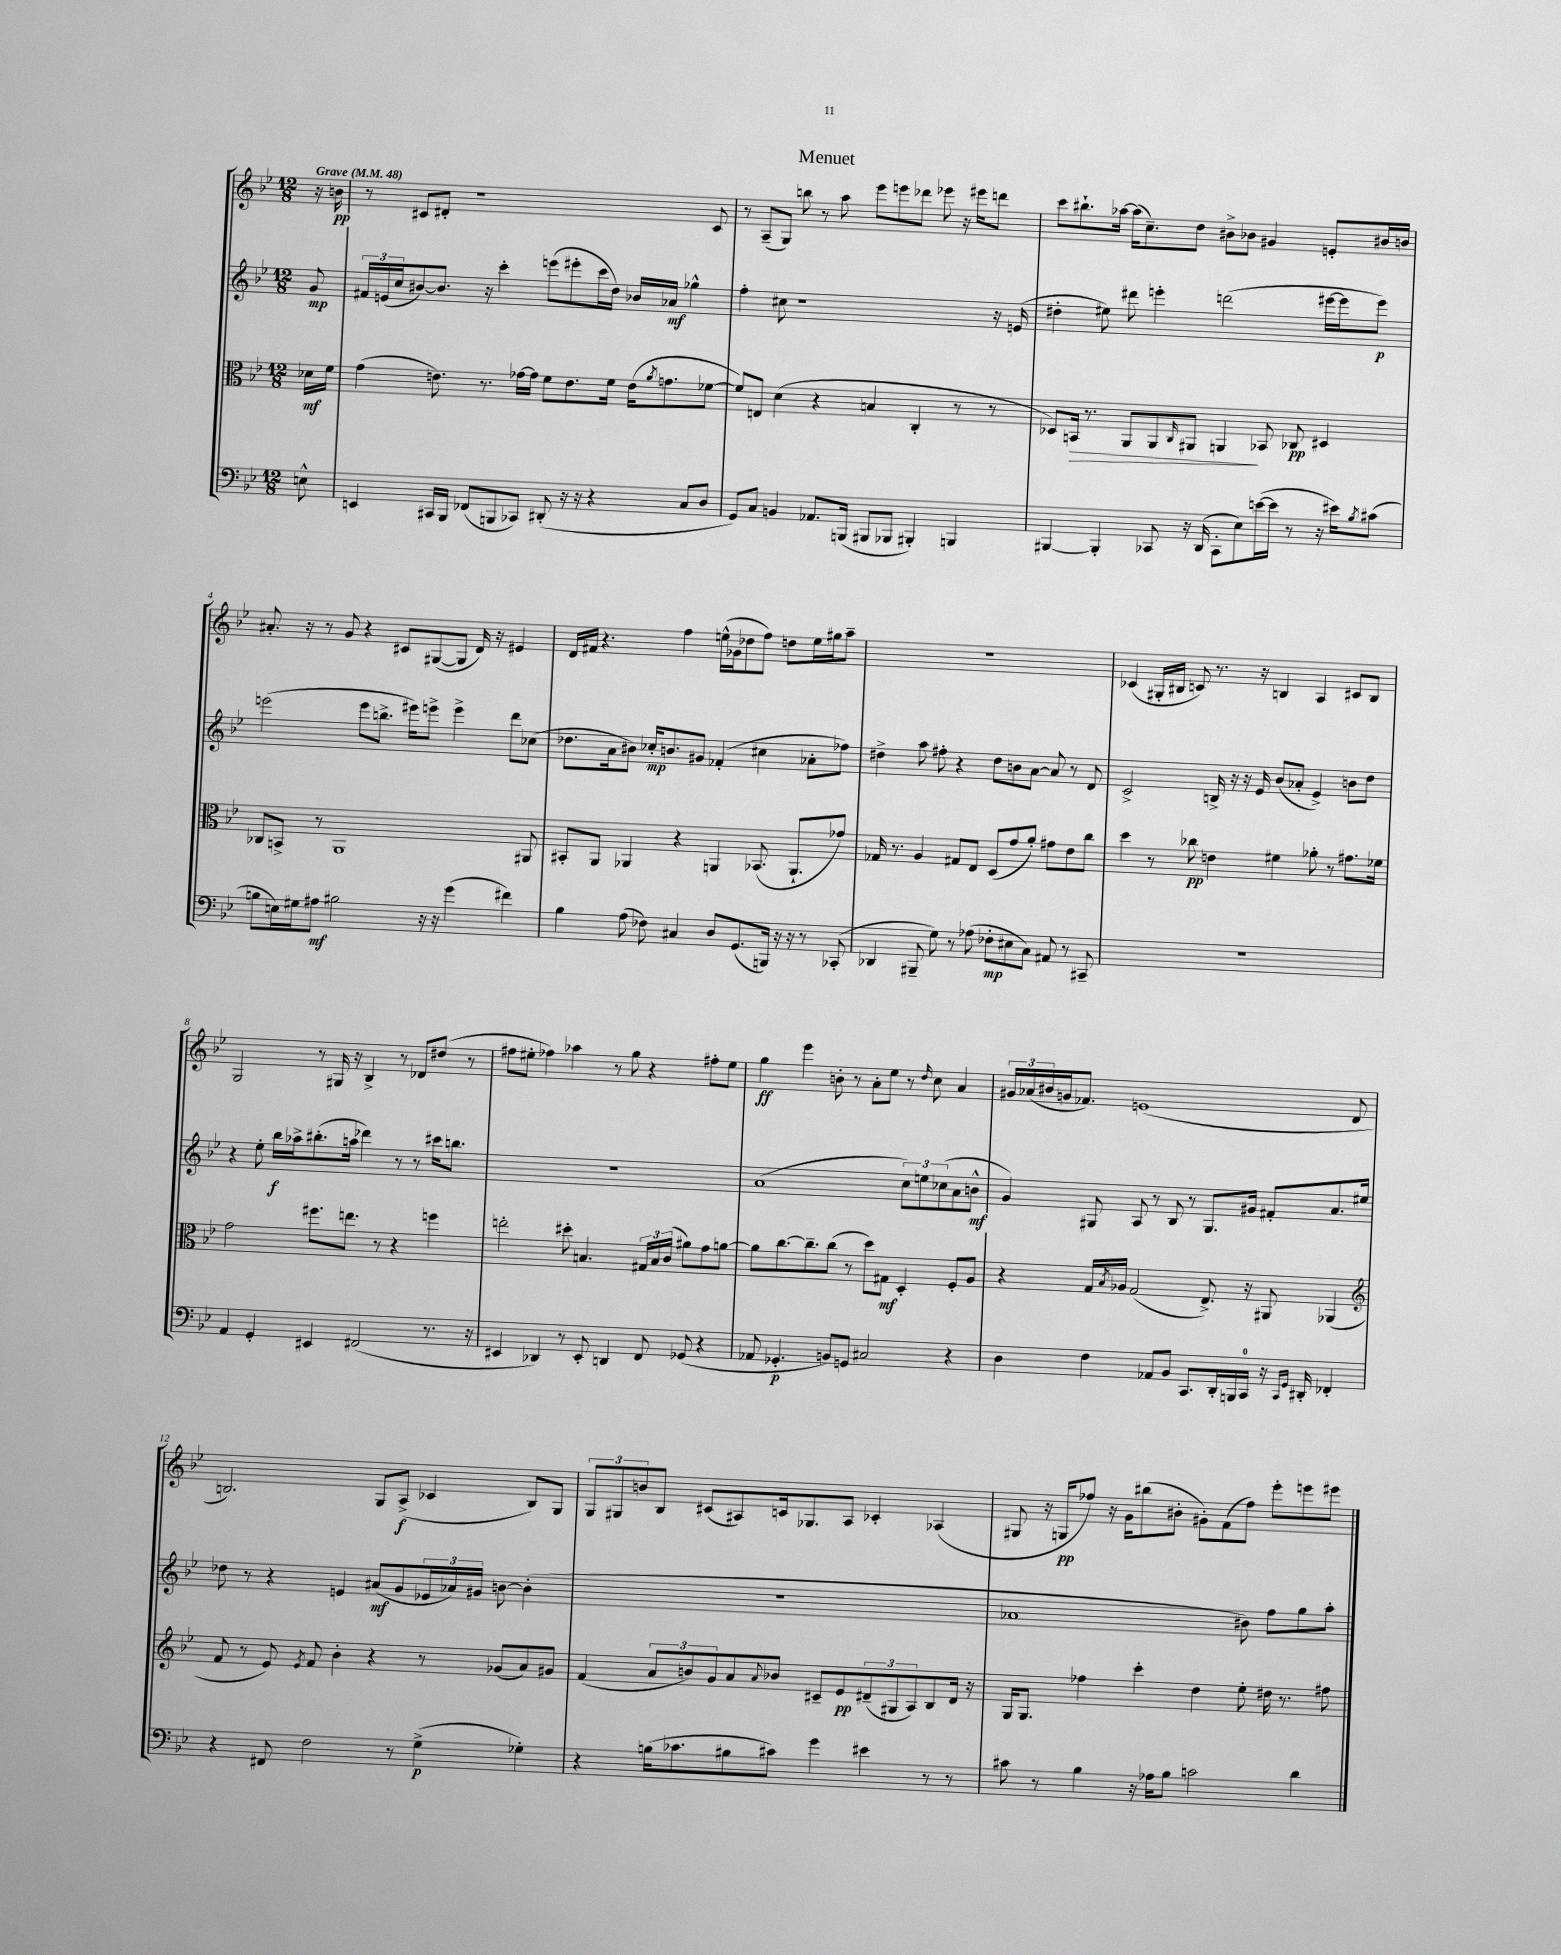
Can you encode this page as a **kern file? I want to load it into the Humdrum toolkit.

**kern	**dynam	**kern	**dynam	**kern	**dynam	**kern	**dynam
*part4	*part4	*part3	*part3	*part2	*part2	*part1	*part1
*staff4	*staff4	*staff3	*staff3	*staff2	*staff2	*staff1	*staff1
*clefF4	*	*clefC3	*	*clefG2	*	*clefG2	*
*k[b-e-]	*	*k[b-e-]	*	*k[b-e-]	*	*k[b-e-]	*
*M12/8	*	*M12/8	*	*M12/8	*	*M12/8	*
*MM48	*	*MM48	*	*MM48	*	*MM48	*
=	=	=	=	=	=	=	=
!	!	!	!	!	!	!LO:TX:a:B:t=Grave	!
8En^^\	.	16d-X\LL	mf	8g/	mp	16r	.
.	.	16f\JJ	.	.	.	16bn\	pp
=1	=1	=1	=1	=1	=1	=1	=1
4EEn/	.	(4g\	.	24f#X/LL	.	8r	.
.	.	.	.	(24en/	.	.	.
.	.	.	.	24cc/J	.	.	.
.	.	.	.	[8b#X/)	.	8c#X/L	.
16CC#X/LL	.	8.en\)	.	8.b#/J]	.	8d#X'/J	.
16BBB-/JJ	.	.	.	.	.	.	.
(8FF-X/L	.	.	.	.	.	1r	.
.	.	8.r	.	16r	.	.	.
8BBBn/	.	.	.	4ccc'\	.	.	.
8CC-X/J)	.	[16g-X\LL	.	.	.	.	.
.	.	16g-\JJ]	.	.	.	.	.
(8DD#X'/	.	8f\L	.	(8eeen\L	.	.	.
16r	.	8.e\	.	8eee#X'\	.	.	.
16r	.	.	.	.	.	.	.
4r	.	.	.	16ccc\L	.	.	.
.	.	16f\Jk	.	16dd\JJ)	.	.	.
.	.	(16e\KL	.	16b-X/LL	.	.	.
.	.	8qa/	.	.	.	.	.
.	.	8.gn\	.	16a-X/JJ	mf	.	.
8C/L	.	.	.	4gg-X^^\	.	.	.
8D/J	.	[8f-X\J	.	.	.	8c#/	.
=2	=2	=2	=2	=2	=2	=2	=2
8GG/L)	.	8f-/L])	.	4ff'\	.	8r	.
8C/J	.	8En/J	.	.	.	(8A~/L	.
4BBn/	.	(4d\	.	8cc#X\	.	8G/J)	.
.	.	.	.	1r	.	8bbn\	.
8.AA-X/L	.	4r	.	.	.	8r	.
.	.	.	.	.	.	8aa\	.
(16BBBn/Jk	.	.	.	.	.	.	.
8BBB#X/L	.	4Bn/	.	.	.	8eee-\L	.
8BBB-X/J	.	.	.	.	.	8eeen\	.
4BBB#X'/)	.	4C'/	.	.	.	8ddd-X\J	.
.	.	.	.	.	.	8eee-X\	.
4BBBn/	.	8r	.	.	.	16r	.
.	.	.	.	.	.	16eee#X\KL	.
.	.	8r	.	16r	.	8dddn\J	.
.	.	.	.	(16en/	.	.	.
=3	=3	=3	=3	=3	=3	=3	=3
[4BBB#X/	.	8D-X/L)	.	4dd#X'\	.	8ccc\L	.
!	!	!	!LO:HP:b	!	!	!	!
.	.	16BBn/Jk	>	.	.	8.bb#X`\	.
.	.	8.r	.	.	.	.	.
4BBB#'/]	.	.	.	8ee#X\)	.	.	.
.	.	.	.	.	.	[16aa-X\Jk	.
.	.	8AA/L	.	8ddd#X\	.	(16aa-\KL]	.
.	.	.	.	.	.	8.cc~\)	.
8CC-X/	.	8AA/	.	4eeen'\	.	.	.
.	.	16qqC/	.	.	.	.	.
16r	.	8AA#X/J	.	.	.	8dd\J	.
(16DD/	.	.	.	.	.	.	.
8CC-'\L	.	4AAn/	.	(2dddn\	.	8b#X^\L	.
8E-\)	.	.	.	.	.	8b-X\J	.
([16en\L	.	8BB-X/	]	.	.	4g#X/	.
16e\JJ]	.	.	.	.	.	.	.
8r	.	8C-X/	pp	.	.	.	.
16r	.	4D#X/	.	[16eee#X\LL	.	8en'/L	.
16e#X\KL)	.	.	.	16eee#\J]	.	.	.
8qB-/	.	.	.	.	.	.	.
(8c#X\J	.	.	.	8eee#\J)	p	16b#X/L	.
.	.	.	.	.	.	16bn/JJ	.
!!LO:LB:g=z
=4	=4	=4	=4	=4	=4	=4	=4
8Bn\L	.	8C-X/L	.	(2eeen\	.	8.a#X'/	.
16En\L)	.	8BBn^/J	.	.	.	.	.
16G#X\J	.	.	.	.	.	16r	.
8A#X\J	mf	8r	.	.	.	8r	.
2B#X\	.	1AA	.	.	.	8g/	.
.	.	.	.	8eee\L	.	4r	.
.	.	.	.	8.bbn^\J	.	.	.
.	.	.	.	.	.	8c#X/L	.
.	.	.	.	16eee#X\KL)	.	.	.
16r	.	.	.	8eeen^\J	.	([8G#X/	.
16r	.	.	.	.	.	.	.
(4g\	.	.	.	4eee^\	.	8G#/J]	.
.	.	.	.	.	.	16d/)	.
.	.	.	.	.	.	16r	.
4f#X\)	.	.	.	8ddd\L	.	4e#X/	.
.	.	8AA#X/	.	(8cc-X\J	.	.	.
=5	=5	=5	=5	=5	=5	=5	=5
4B-\	.	8BB#X'/L	.	8.dd-X\L	.	16d/LL	.
.	.	.	.	.	.	16f#X/JJ	.
.	.	8AA/J	.	.	.	4.r	.
.	.	.	.	16a\k	.	.	.
(8A\	.	4AA-X/	.	8b#X\J)	.	.	.
8F-X\)	.	.	.	16cc-X'/KL	mp	.	.
.	.	.	.	8.bn/	.	.	.
4C#X/	.	4r	.	.	.	4ff\	.
.	.	.	.	8g#X/J	.	.	.
8D/L	.	4AAn/	.	(4f-X'/	.	(16een^^\LL	.
.	.	.	.	.	.	16g-X\J	.
(8.GG/	.	.	.	.	.	8dd-X\	.
.	.	(8.BB-X/	.	4cc#X\	.	8ff\J)	.
16BBBn/Jk)	.	.	.	.	.	.	.
16r	.	.	.	.	.	8ddn\L	.
16r	.	8.AA`/L	.	.	.	.	.
8r	.	.	.	8a-X'\L	.	16ee\L	.
.	.	.	.	.	.	16gg#X\J	.
(8CC-X'/	.	8g-X/J)	.	8ff-X\J)	.	8aa~\J	.
=6	=6	=6	=6	=6	=6	=6	=6
4DD-X/	.	16G-X/	.	4dd#X^\	.	1.r	.
.	.	8.r	.	.	.	.	.
8BBB#X~/	.	4A/	.	8aa\	.	.	.
8G\)	.	.	.	8ff#X'\	.	.	.
8r	.	8G#X/L	.	4r	.	.	.
(8A-X\	.	8E-/J	.	.	.	.	.
8F-X'\L	mp	(8D/L	.	8dd#\L	.	.	.
8E#X\	.	8g/	.	8bn\	.	.	.
8C\J)	.	8a'/J)	.	[8a\J	.	.	.
8AA#X/	.	8g#X\L	.	8a/]	.	.	.
8r	.	8e-\	.	8r	.	.	.
8CC#X~/	.	8cc\J	.	8d/	.	.	.
=7	=7	=7	=7	=7	=7	=7	=7
1.r	.	4dd\	.	2c^/	.	(4c-X/	.
.	.	8r	.	.	.	16G#X'/LL	.
.	.	.	.	.	.	16B#X/JJ	.
.	.	8cc-X\	pp	.	.	8cn/)	.
.	.	4en\	.	16Bn^/	.	8.r	.
.	.	.	.	16r	.	.	.
.	.	.	.	16r	.	.	.
.	.	.	.	16e-/	.	16r	.
.	.	4f#X\	.	(8b-/L	.	4Bn/	.
.	.	.	.	8a-X'/J	.	.	.
.	.	8a-X'\	.	4e-^/)	.	4A/	.
.	.	8r	.	.	.	.	.
.	.	8.g#X\L	.	8bn\L	.	8c#X/L	.
.	.	.	.	8dd\J	.	8B/J	.
.	.	16f-X\Jk	.	.	.	.	.
!!LO:LB:g=z
=8	=8	=8	=8	=8	=8	=8	=8
4AA/	.	2g\	.	4r	.	2G/	.
4GG'/	.	.	.	8ee-'\	.	.	.
.	.	.	.	16bb-\LL	f	.	.
.	.	.	.	16aa-X^\J	.	.	.
4EE#X/	.	8.ff#X\L	.	(8.bb#X'\	.	8r	.
.	.	.	.	.	.	16G#X/	.
.	.	8.een\J	.	16aan\Jk	.	16r	.
(2FF#X/	.	.	.	4ddd-X\)	.	4B-^/	.
.	.	8r	.	.	.	.	.
.	.	4r	.	8r	.	8r	.
.	.	.	.	8r	.	8d-X/L	.
8.r	.	4ffn\	.	16ccc#X\KL	.	(8dd#X/J	.
.	.	.	.	8.bbn\J	.	.	.
.	.	.	.	.	.	8r	.
16r	.	.	.	.	.	.	.
=9	=9	=9	=9	=9	=9	=9	=9
4EE#X/	.	2een'\	.	1.r	.	8ff#X\L	.
.	.	.	.	.	.	8ee#X'\J	.
4DD-X/)	.	.	.	.	.	4ff-X\)	.
8r	.	8dd#X'\	.	.	.	4aa-X\	.
8EE#'/	.	4.Bn/	.	.	.	.	.
4DDn/	.	.	.	.	.	8r	.
.	.	.	.	.	.	8gg\	.
8FF/	.	24G#X/LL	.	.	.	4r	.
.	.	24B/	.	.	.	.	.
.	.	(24c/JJ	.	.	.	.	.
(8GG-X/	.	8a#X\L)	.	.	.	.	.
4r	.	8g\	.	.	.	8ff#X'\L	.
.	.	[8an\J	.	.	.	8ee#\J	.
=10	=10	=10	=10	=10	=10	=10	=10
8AA-X/	.	8a\L]	.	(1a	.	4gg\	ff
4.GG-X'/	p	[8.cc\	.	.	.	.	.
.	.	.	.	.	.	4eee-\	.
.	.	8.cc~\]	.	.	.	.	.
8BBn/L)	.	(8cc\J	.	.	.	8bn'\	.
8GGn/J	.	8r	.	.	.	8r	.
2C#X/	.	8dd\L)	.	.	.	8a'\L	.
.	.	8G#X\J	mf	.	.	8ee-\J	.
.	.	4D'/	.	12cc\L)	.	8r	.
.	.	.	.	12een\	.	.	.
.	.	.	.	.	.	16qqdd/	.
.	.	.	.	.	.	8cc\	.
.	.	.	.	(12cc-X\	.	.	.
4r	.	8F'/L	.	8a\	.	4a/	.
.	.	8A/J	.	8bn^^\J	mf	.	.
=11	=11	=11	=11	=11	=11	=11	=11
4D\	.	4r	.	4g/)	.	24g#X/LL	.
.	.	.	.	.	.	(24a-X/	.
.	.	.	.	.	.	24b#X/	.
.	.	.	.	.	.	16gn/J	.
.	.	.	.	.	.	8.f-X/J)	.
4F\	.	16G/LL	.	8G#X/	.	.	.
.	.	8qB-/	.	.	.	.	.
.	.	16A-X/JJ	.	.	.	.	.
.	.	(2G/	.	8A/	.	(1en	.
8AA-X/L	.	.	.	8r	.	.	.
8BB-/J	.	.	.	8B-/	.	.	.
8.CC/L	.	.	.	8r	.	.	.
.	.	8.E-^/)	.	8.G#/L	.	.	.
16DD'/L	.	.	.	.	.	.	.
16BBBn/	.	.	.	.	.	.	.
16CC/JJ	.	16r	.	16g#X/Jk	.	.	.
16r	.	8AA#X/	.	8f#X'/L	.	.	.
16qqCC/LL	.	.	.	.	.	.	.
16qqGG/JJ	.	.	.	.	.	.	.
16DD#X'/	.	.	.	.	.	.	.
4FF-X'/	.	(4AA-X/	.	8.a/	.	.	.
.	.	.	.	.	.	8d/	.
.	.	.	.	16ee#X/Jk	.	.	.
!!LO:LB:g=z
=12	=12	=12	=12	=12	=12	=12	=12
*	*	*clefG2	*	*	*	*	*
4r	.	8f/	.	8dd-X\	.	2.Bn/)	.
.	.	8r	.	8r	.	.	.
8FF#X/	.	8e-/)	.	4r	.	.	.
.	.	8qe-/	.	.	.	.	.
2F\	.	8f/	.	.	.	.	.
.	.	4b-'\	.	4en/	.	.	.
.	.	4r	.	(8a#X/L	mf	8G/L	.
8r	.	.	.	8g/	.	(8A^/J	f
(4G^\	p	8r	.	24e-X/L	.	4c-X/	.
.	.	.	.	24a-X/)	.	.	.
.	.	.	.	24g#X/JJ	.	.	.
.	.	(8g-X/L	.	[8bn\	.	.	.
4G-X'\)	.	8a/)	.	(4b'\]	.	8B/L)	.
.	.	8g#X/J	.	.	.	8G/J	.
=13	=13	=13	=13	=13	=13	=13	=13
4r	.	(4f/	.	1.r	.	12G/L	.
.	.	.	.	.	.	12G#X/	.
.	.	.	.	.	.	12bn/	.
(16Bn\KL	.	12a/L	.	.	.	8B-/J	.
8.c-X\	.	.	.	.	.	.	.
.	.	12bn/)	.	.	.	.	.
.	.	.	.	.	.	(8c#X/L	.
.	.	12g/	.	.	.	.	.
8B#X\	.	8a/	.	.	.	8A#X/)	.
.	.	8qqa/	.	.	.	.	.
8c#X\J)	.	8b-X/J	.	.	.	16cn/k	.
.	.	.	.	.	.	8.G-X/	.
4g\	.	8c#X~/L	.	.	.	.	.
.	.	8e-/	pp	.	.	8A#/J	.
4e#X\	.	(12d#X~/	.	.	.	4c-X'/	.
.	.	12G#X/	.	.	.	.	.
.	.	12A/)	.	.	.	.	.
8r	.	8B-/	.	.	.	(4A-X/	.
8r	.	16d#/Jk	.	.	.	.	.
.	.	16r	.	.	.	.	.
=14	=14	=14	=14	=14	=14	=14	=14
8c#X\	.	16G/KL	.	1a-X	.	8G#X/	.
.	.	8.G/J	.	.	.	.	.
8r	.	.	.	.	.	16r	.
.	.	.	.	.	.	16Gn/KL	pp
4B-\	.	4ff-X\	.	.	.	8ff-X/J)	.
.	.	.	.	.	.	16r	.
.	.	.	.	.	.	16g\KL	.
16r	.	4ccc'\	.	.	.	(8bb#X\	.
16A-X\KL	.	.	.	.	.	.	.
8B-\J	.	.	.	.	.	8b#X'\J	.
2cn\	.	4dd\	.	.	.	8g#X'\L)	.
.	.	.	.	.	.	(8f\	.
.	.	8ee-'\	.	8b#X\)	.	8ff-\J)	.
.	.	16dd#X\	.	8ff\L	.	8eee-'\L	.
.	.	8.r	.	.	.	.	.
4d\	.	.	.	8gg\	.	8eeen\	.
.	.	8ff#X\	.	8aa'\J	.	8eee#X\J	.
==	==	==	==	==	==	==	==
*-	*-	*-	*-	*-	*-	*-	*-
